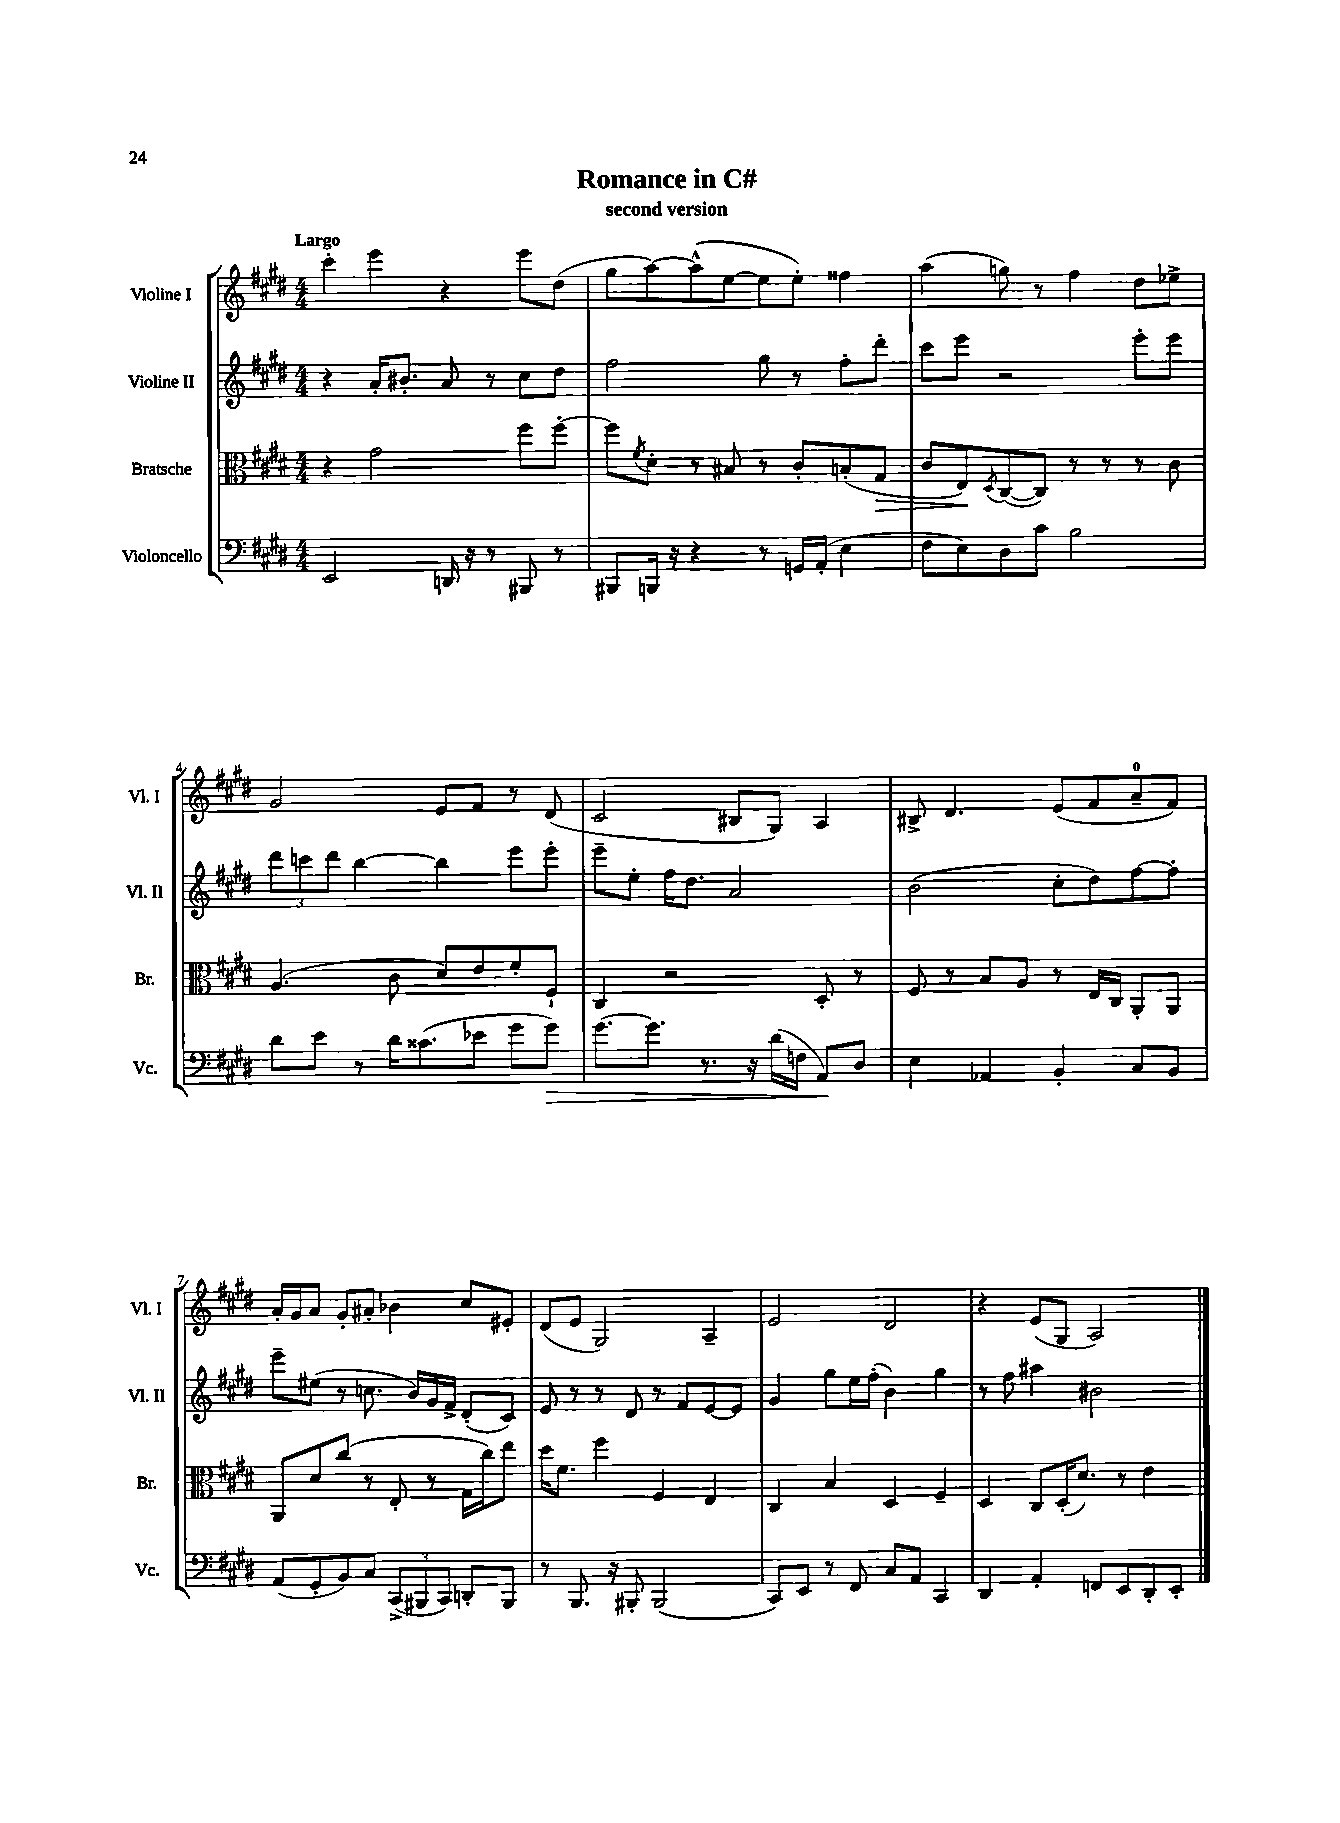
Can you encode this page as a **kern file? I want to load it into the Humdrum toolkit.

**kern	**dynam	**kern	**dynam	**kern	**kern
*part4	*part4	*part3	*part3	*part2	*part1
*staff4	*staff4	*staff3	*staff3	*staff2	*staff1
*I"Violoncello	*	*I"Bratsche	*	*I"Violine II	*I"Violine I
*I'Vc.	*	*I'Br.	*	*I'Vl. II	*I'Vl. I
*clefF4	*	*clefC3	*	*clefG2	*clefG2
*k[f#c#g#d#]	*	*k[f#c#g#d#]	*	*k[f#c#g#d#]	*k[f#c#g#d#]
*M4/4	*	*M4/4	*	*M4/4	*M4/4
=1	=1	=1	=1	=1	=1
!	!	!	!	!	!LO:TX:a:B:t=Largo
2EE/	.	4r	.	4r	4ccc#'\
.	.	2g#\	.	16a'/KL	4eee\
.	.	.	.	8.b#X'/J	.
16DDn/	.	.	.	8a/	4r
16r	.	.	.	.	.
8r	.	.	.	8r	.
8BBB#X/	.	8ff#\L	.	8cc#\L	8eee\L
8r	.	[8ff#'\J	.	8dd#\J	(8dd#\J
=2	=2	=2	=2	=2	=2
8BBB#X/L	.	8ff#\L]	.	2ff#\	8gg#\L
.	.	8qf#/	.	.	.
16BBBn/Jk	.	8d#'\J	.	.	[8aa\)
16r	.	.	.	.	.
4r	.	8r	.	.	(8aa^^\]
.	.	8B#X/	.	.	[8ee\J
8r	.	8r	.	8gg#\	8ee\L]
16GGn/LL	.	8c#'/L	.	8r	8ee'\J)
(16AA'/JJ	.	.	.	.	.
4E\	.	(8Bn'/	.	8ff#'\L	4ff##X\
!	!	!	!LO:HP:b	!	!
.	.	8G#/J	>	8ddd#'\J	.
=3	=3	=3	=3	=3	=3
8F#\L	.	8c#/L	.	8ccc#\L	(4aa\
8E\)	.	8E/)	.	8eee\J	.
.	.	8qD#/	.	.	.
8D#\	.	([8C#/	]	2r	8ggn\)
8c#\J	.	8C#/J])	.	.	8r
2B\	.	8r	.	.	4ff#\
.	.	8r	.	.	.
.	.	8r	.	8eee'\L	8dd#\L
.	.	8c#\	.	8eee\J	8ee-X^\J
!!LO:LB:g=z
=4	=4	=4	=4	=4	=4
8d#\L	.	(4.A/	.	12ddd#\L	2g#/
.	.	.	.	12cccn\	.
8e\J	.	.	.	.	.
.	.	.	.	12ddd#\J	.
8r	.	.	.	[4bb\	.
16d#\KL	.	8c#\	.	.	.
(8.c##X\	.	.	.	.	.
.	.	8d#/L)	.	4bb\]	8e/L
8e-X\J	.	8e/	.	.	8f#/J
8g#\L	.	8f#'/	.	8eee\L	8r
!	!LO:HP:b	!	!	!	!
8g#\J)	>	8F#`/J	.	8eee'\J	(8d#/
=5	=5	=5	=5	=5	=5
[8.g#\L	.	4C#/	.	8eee~\L	2c#/
.	.	.	.	8ee'\J	.
8.g#\J]	.	.	.	.	.
.	.	2r	.	16ff#\KL	.
.	.	.	.	8.dd#\J	.
8.r	.	.	.	.	.
.	.	.	.	2a/	8B#X/L
16r	.	.	.	.	.
(16d#\LL	.	.	.	.	8G#/J)
16Fn\JJ	.	.	.	.	.
8AA/L)	.	8D#'/	.	.	4A/
8D#/J	]	8r	.	.	.
=6	=6	=6	=6	=6	=6
4E\	.	8F#/	.	(2b\	8B#X^/
.	.	8r	.	.	4.d#/
4AA-X/	.	8B/L	.	.	.
.	.	8A/J	.	.	.
4BB'/	.	8r	.	8cc#'\L	(8e/L
.	.	16E/LL	.	8dd#\)	8f#/
.	.	16C#/JJ	.	.	.
8C#/L	.	8AA'/L	.	[8ff#\	8a~/
8BB/J	.	8AA/J	.	8ff#'\J]	8f#/J)
!!LO:LB:g=z
=7	=7	=7	=7	=7	=7
(8AA/L	.	8AA/L	.	8eee~\L	16a'/LL
.	.	.	.	.	16g#/J
8GG#'/	.	8d#/	.	(8ee#X\J	8a/J
8BB/)	.	(8cc#/J	.	8r	8g#'/L
8C#/J	.	8r	.	8.ccn\	8a#X'/J
(12CC#^/L	.	8E'/	.	.	4b-X\
.	.	.	.	16b/LL)	.
12BBB#X/	.	.	.	.	.
.	.	8r	.	16g#/	.
12CC#/J)	.	.	.	.	.
.	.	.	.	16f#^/JJ	.
8DDn'/L	.	16G#\LL	.	(8d#'/L	8cc#/L
.	.	16cc#\J)	.	.	.
8BBB#/J	.	8ee\J	.	8c#/J)	8e#X'/J
=8	=8	=8	=8	=8	=8
8r	.	16dd#\KL	.	8e/	(8d#/L
.	.	8.f#\J	.	.	.
8.BBB/	.	.	.	8r	8e/J
.	.	4ff#\	.	8r	2G#/)
16r	.	.	.	.	.
8BBB#X'/	.	.	.	8d#/	.
(2BBB#/	.	4F#/	.	8r	.
.	.	.	.	8f#/L	.
.	.	4E/	.	[8e/	4A~/
.	.	.	.	8e/J]	.
=9	=9	=9	=9	=9	=9
8CC#/L)	.	4C#/	.	4g#/	2e/
8EE/J	.	.	.	.	.
8r	.	4B/	.	8gg#\L	.
8FF#/	.	.	.	16ee\L	.
.	.	.	.	(16ff#'\JJ	.
8C#/L	.	4D#/	.	4b\)	2d#/
8AA/J	.	.	.	.	.
4CC#/	.	4F#~/	.	4gg#\	.
=10	=10	=10	=10	=10	=10
4DD#/	.	4D#/	.	8r	4r
.	.	.	.	8ff#\	.
4AA'/	.	8C#/L	.	4aa#X\	(8e/L
.	.	(16D#'/K	.	.	8G#/J
.	.	8.d#/J)	.	.	.
8FFn/L	.	.	.	2b#X\	2A/)
8EE/	.	8r	.	.	.
8DD#'/	.	4e\	.	.	.
8EE'/J	.	.	.	.	.
==	==	==	==	==	==
*-	*-	*-	*-	*-	*-
